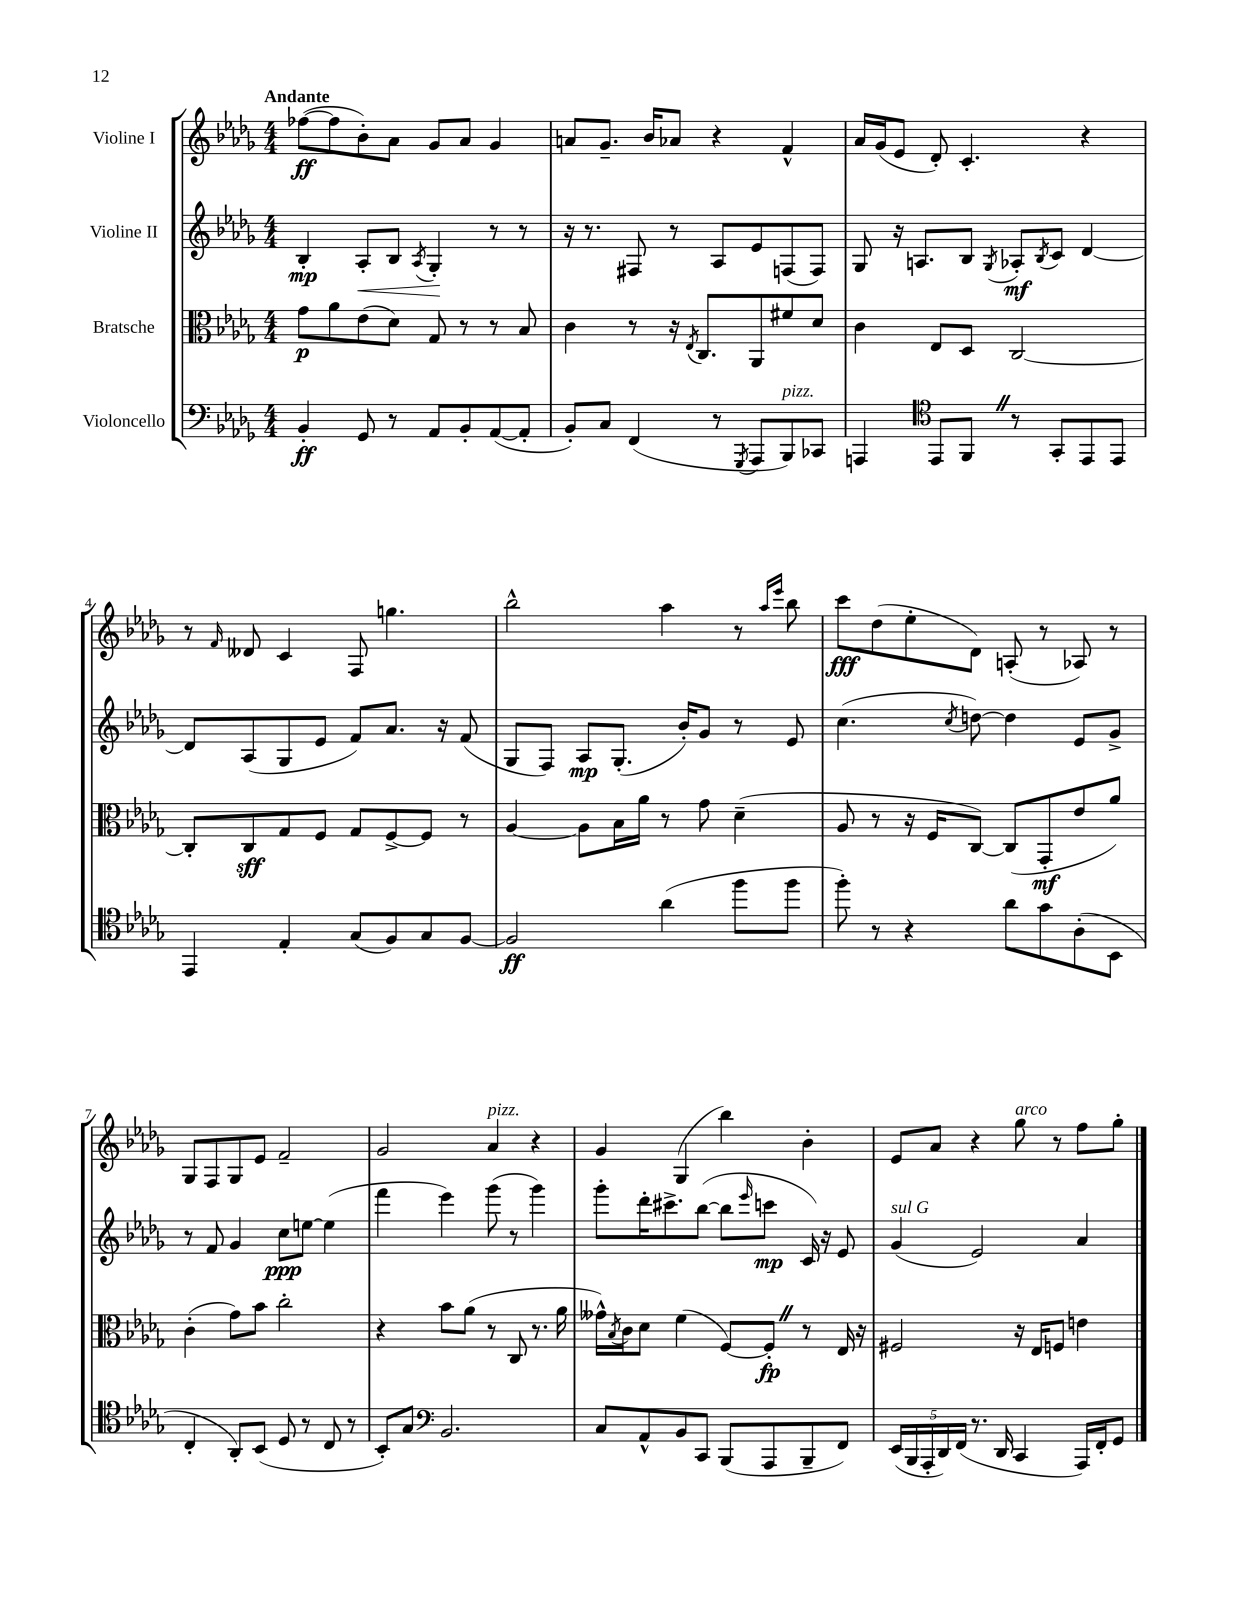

**kern	**kern	**kern	**kern
*staff4	*staff3	*staff2	*staff1
*clefF4	*clefC3	*clefG2	*clefG2
*k[b-e-a-d-g-]	*k[b-e-a-d-g-]	*k[b-e-a-d-g-]	*k[b-e-a-d-g-]
*M4/4	*M4/4	*M4/4	*M4/4
4BB-'	8g-	4B-'	([8ff-
.	8a-	.	8ff-]
8GG-	(8e-	8A-'	8b-')
8r	8d-)	8B-	8a-
.	.	8qA-	.
8AA-	8G-	4G-'	8g-
8BB-'	8r	.	8a-
([8AA-	8r	8r	4g-
8AA-']	8B-	8r	.
=	=	=	=
8BB-')	4c	16r	8a
.	.	8.r	.
8C	.	.	8.g-~
(4FF	8r	8F#	.
.	.	.	16b-
.	16r	8r	8a-
.	8qE-	.	.
.	8.C	.	.
8r	.	8A-	4r
8qGGG-	.	.	.
8AAA-	8AA-	8e-	.
8BBB-)	8f#	(8F	4f^^
8CC-	8d-	8F)	.
=	=	=	=
4AAA	4c	8G-	16a-
.	.	.	(16g-
.	.	16r	8e-
.	.	8.A	.
*clefC4	*	*	*
8EE-	8E-	.	8d-')
8FF	8D-	8B-	4.c'
.	.	8qG-	.
8r	[2C	8A-'	.
.	.	8qB-	.
8GG-'	.	8c	.
8EE-	.	[4d-	4r
8EE-	.	.	.
=	=	=	=
4EE-	8C']	8d-]	8r
.	.	.	16qqf
.	8C	(8A-	8d--
4E-'	8G-	8G-	4c
.	8F	8e-	.
(8G-	8G-	8f)	8F
8F)	[8F^	8.a-	4.gg
8G-	8F]	.	.
.	.	16r	.
[8F	8r	(8f	.
=	=	=	=
2F]	[4A-	8G-	2bb-^^
.	.	8F)	.
.	8A-]	8A-	.
.	16B-	(8.G-'	.
.	16a-	.	.
(4a-	8r	.	4aa-
.	.	16b-')	.
.	8g-	8g-	.
8ff	(4d-~	8r	8r
.	.	.	16qqaa-
.	.	.	16qqeee-
8ff	.	8e-	8bb-
=	=	=	=
8ff')	8A-	(4.cc	8ccc
8r	8r	.	(8dd-
4r	16r	.	8ee-'
.	16F	.	.
.	.	8qcc	.
.	[8C)	[8dd)	8d-)
8a-	(8C]	4dd]	(8A'
8g-	8GG-'	.	8r
(8A-'	8e-	8e-	8A-)
8BB-	8a-)	8g-^	8r
=	=	=	=
4C'	(4c'	8r	8G-
.	.	8f	8F
8AA-')	8g-)	4g-	8G-
(8BB-	8b-	.	8e-
8D-	2cc'	8cc	2f~
8r	.	[8ee	.
8C	.	(4ee]	.
8r	.	.	.
=	=	=	=
8BB-')	4r	4fff	2g-
8G-	.	.	.
*clefF4	*	*	*
2.BB-	8b-	4eee-)	.
.	(8a-	.	.
.	8r	(8ggg-	4a-
.	8C	8r	.
.	8.r	4ggg-)	4r
.	16a-	.	.
=	=	=	=
8C	16g--^^)	8ggg-'	4g-
.	8qB-	.	.
.	16c	.	.
8AA-^^	8d-	16ddd-'	.
.	.	8.ccc#^	.
8BB-	(4f	.	(4G-
8CC	.	([8bb-	.
(8BBB-	[8F)	8bb-]	4bb-)
.	.	16qqeee-	.
8AAA-	8F']	8ccc	.
8BBB-~	8r	16c)	4b-'
.	.	16r	.
8FF)	16E-	8e-	.
.	16r	.	.
=	=	=	=
(20EE-	2F#	(4g-	8e-
20BBB-	.	.	.
20AAA-'	.	.	.
.	.	.	8a-
20DD-)	.	.	.
(20FF	.	.	.
8.r	.	2e-)	4r
16DD-	.	.	.
4CC	16r	.	8gg-
.	16E-	.	.
.	8F	.	8r
16AAA-)	4e	4a-	8ff
16FF'	.	.	.
8GG-	.	.	8gg-'
==	==	==	==
*-	*-	*-	*-
